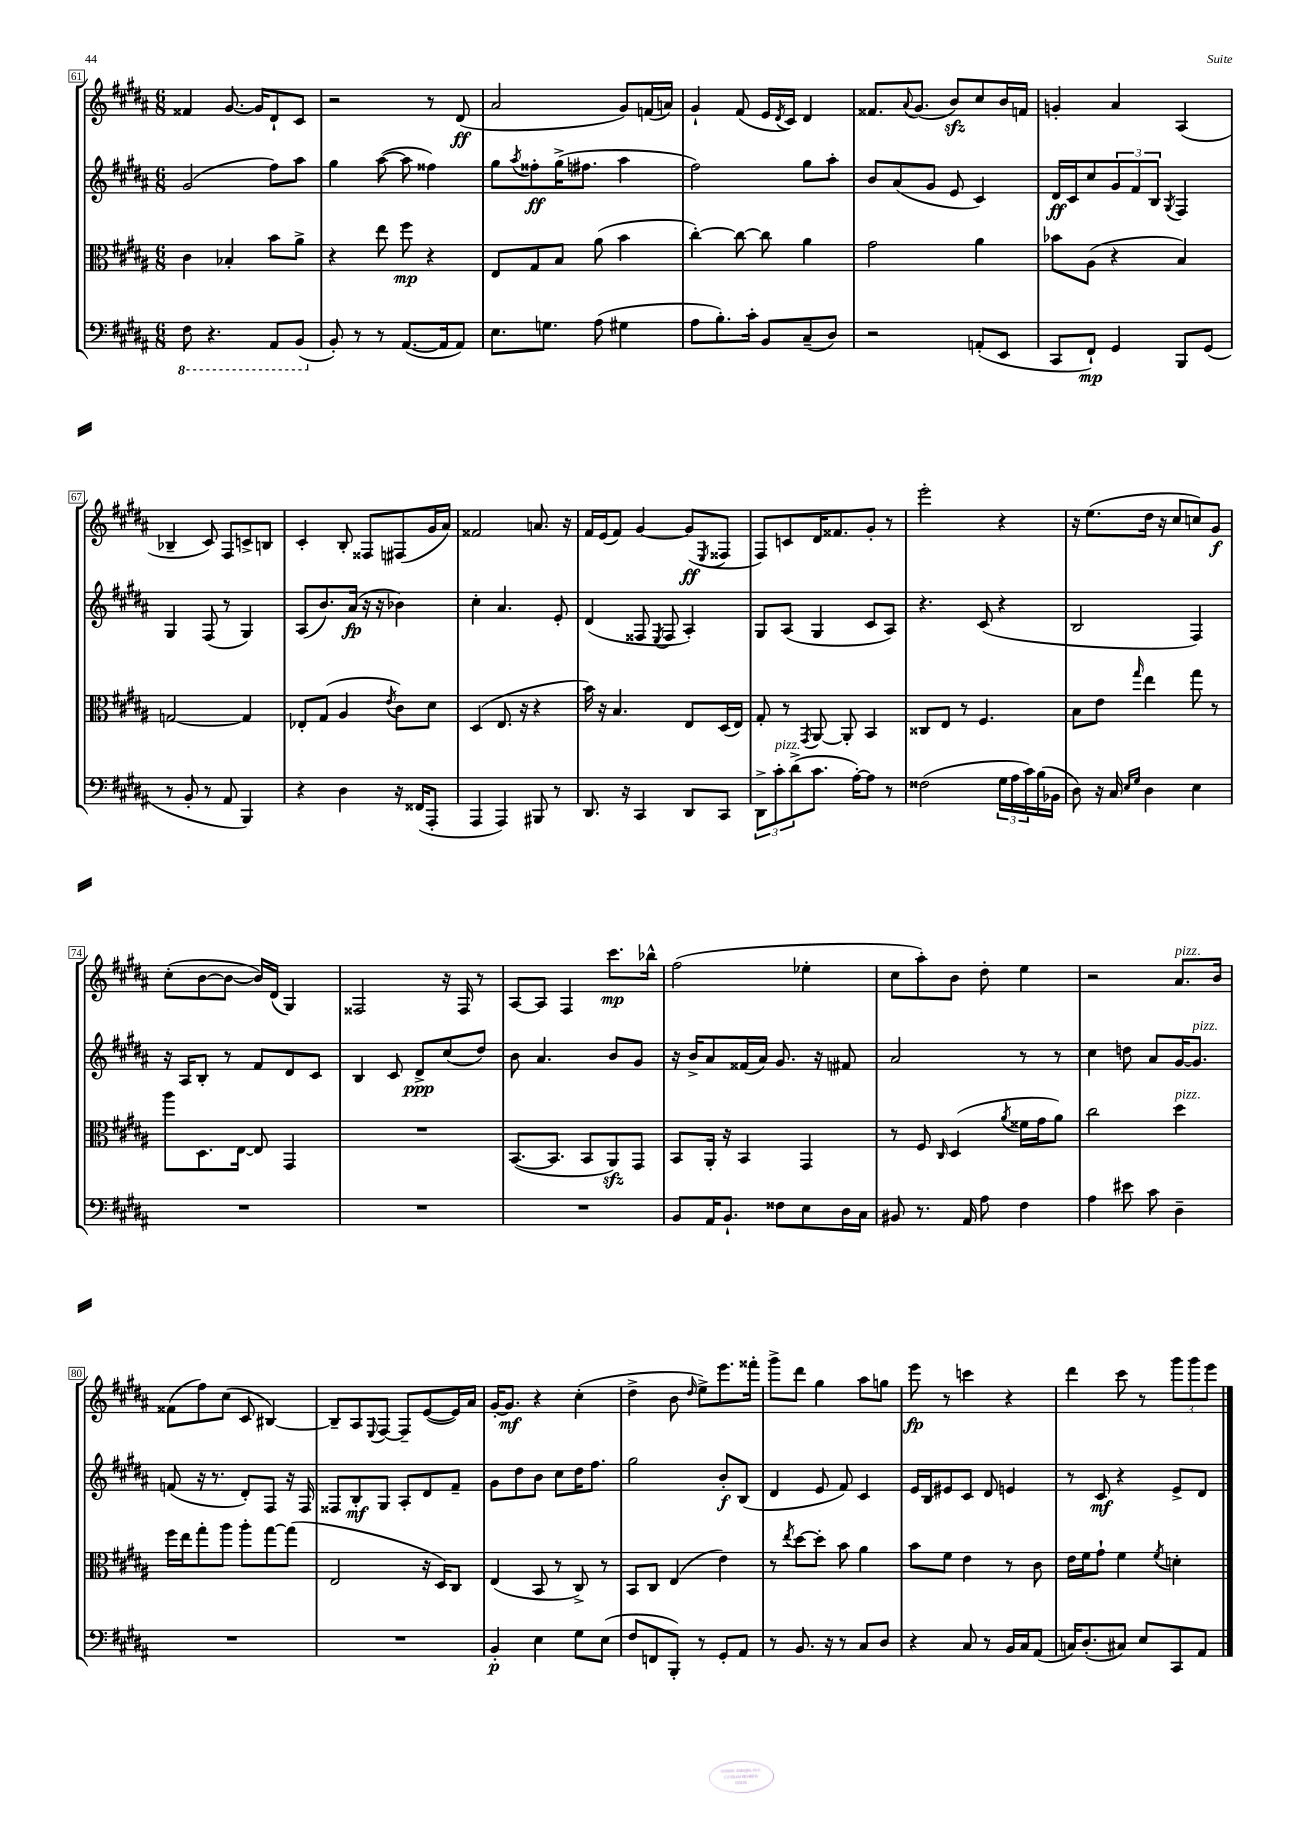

**kern	**dynam	**kern	**dynam	**kern	**dynam	**kern	**dynam
*part4	*part4	*part3	*part3	*part2	*part2	*part1	*part1
*staff4	*staff4	*staff3	*staff3	*staff2	*staff2	*staff1	*staff1
*clefF4	*	*clefC3	*	*clefG2	*	*clefG2	*
*k[f#c#g#d#a#]	*	*k[f#c#g#d#a#]	*	*k[f#c#g#d#a#]	*	*k[f#c#g#d#a#]	*
*M6/8	*	*M6/8	*	*M6/8	*	*M6/8	*
*8ba	*	*	*	*	*	*	*
=61	=61	=61	=61	=61	=61	=61	=61
8FF#\	.	4c#\	.	(2g#/	.	4f##X/	.
4.r	.	.	.	.	.	.	.
.	.	4B-X'/	.	.	.	[8.g#/	.
.	.	.	.	.	.	16g#/KL]	.
8AAA#/L	.	8b\L	.	8ff#\L)	.	8d#`/	.
(8BBB/J	.	8a#^\J	.	8aa#\J	.	8c#/J	.
=62	=62	=62	=62	=62	=62	=62	=62
*X8ba	*	*	*	*	*	*	*
8BB'/)	.	4r	.	4gg#\	.	2r	.
8r	.	.	.	.	.	.	.
8r	.	8ee\	.	([8aa#\	.	.	.
([8.AA#/L	.	8ff#\	mp	8aa#\]	.	.	.
.	.	4r	.	4ff##X\)	.	8r	.
16AA#/k]	.	.	.	.	.	.	.
8AA#/J)	.	.	.	.	.	(8d#/	ff
=63	=63	=63	=63	=63	=63	=63	=63
8.E\L	.	8E/L	.	8gg#\L	.	2a#/	.
.	.	.	.	8qaa#/	.	.	.
.	.	8G#/	.	8ff##X'\	ff	.	.
8.Gn\J	.	.	.	.	.	.	.
.	.	8B/J	.	(16gg#^\K	.	.	.
.	.	.	.	8.ff#X\J	.	.	.
(8A#\	.	(8a#\	.	.	.	.	.
4G#X\	.	4b\	.	4aa#\	.	8g#/L)	.
.	.	.	.	.	.	(16fn/L	.
.	.	.	.	.	.	16an/JJ)	.
=64	=64	=64	=64	=64	=64	=64	=64
8A#\L	.	[4cc#'\)	.	2ff#\)	.	4g#`/	.
8.B'\)	.	.	.	.	.	.	.
.	.	8cc#\_	.	.	.	(8f#/	.
16c#'\Jk	.	.	.	.	.	.	.
8BB/L	.	8cc#\]	.	.	.	16e/LL	.
.	.	.	.	.	.	8qd#/	.
.	.	.	.	.	.	16c#/JJ)	.
(8C#~/	.	4a#\	.	8gg#\L	.	4d#/	.
8D#/J)	.	.	.	8aa#'\J	.	.	.
=65	=65	=65	=65	=65	=65	=65	=65
2r	.	2g#\	.	8b/L	.	8.f##X/L	.
.	.	.	.	(8a#/	.	.	.
.	.	.	.	.	.	8qqa#/	.
.	.	.	.	.	.	(8.g#/J	.
.	.	.	.	8g#/J	.	.	.
.	.	.	.	8e/	.	8bzz/L)	.
(8AAn'/L	.	4a#\	.	4c#/)	.	8cc#/	.
8EE/J	.	.	.	.	.	16b/L	.
.	.	.	.	.	.	16fn/JJ	.
=66	=66	=66	=66	=66	=66	=66	=66
8CC#/L	.	8b-X\L	.	16d#/LL	ff	4gn'/	.
.	.	.	.	16c#/J	.	.	.
8FF#`/J)	mp	(8A#\J	.	8cc#/	.	.	.
4GG#/	.	4r	.	12g#/	.	4a#/	.
.	.	.	.	12f#/	.	.	.
.	.	.	.	12B/J	.	.	.
.	.	.	.	8qG#/	.	.	.
8BBB/L	.	4B/)	.	4F#/	.	(4A#/	.
(8GG#/J	.	.	.	.	.	.	.
!!LO:LB:g=z
=67	=67	=67	=67	=67	=67	=67	=67
8r	.	[2Gn/	.	4G#/	.	4B-X~/	.
8BB'/	.	.	.	.	.	.	.
8r	.	.	.	(8F#/	.	8c#/)	.
8AA#/	.	.	.	8r	.	8F#/L	.
4BBB/)	.	4G/]	.	4G#/)	.	8cn^/	.
.	.	.	.	.	.	8Bn/J	.
=68	=68	=68	=68	=68	=68	=68	=68
4r	.	8E-X'/L	.	(8A#/L	.	4c#'/	.
.	.	(8G#/J	.	8.b/)	.	.	.
4D#\	.	4A#/	.	.	.	8B'/	.
.	.	.	.	(16a#/Jk	fp	.	.
.	.	.	.	16r	.	8F##X/L	.
.	.	.	.	16r	.	.	.
.	.	8qe/	.	.	.	.	.
16r	.	8c#\L)	.	4b-X\)	.	(8F#X/	.
(16FF##X/KL	.	.	.	.	.	.	.
8AAA#'/J	.	8d#\J	.	.	.	16g#/L	.
.	.	.	.	.	.	16a#/JJ)	.
=69	=69	=69	=69	=69	=69	=69	=69
4AAA#/	.	(4D#/	.	4cc#'\	.	2f##X/	.
4AAA#/)	.	8.E/	.	4.a#/	.	.	.
.	.	16r	.	.	.	.	.
8BBB#X/	.	4r	.	.	.	8.an/	.
8r	.	.	.	8e'/	.	.	.
.	.	.	.	.	.	16r	.
=70	=70	=70	=70	=70	=70	=70	=70
8.DD#/	.	16b\)	.	(4d#/	.	16f#/LL	.
.	.	16r	.	.	.	(16e/J	.
.	.	4.B/	.	.	.	8f#/J)	.
16r	.	.	.	.	.	.	.
4CC#/	.	.	.	8F##X/	.	[4g#/	.
.	.	.	.	8qE/	.	.	.
.	.	.	.	8F##/	.	.	.
8DD#/L	.	8E/L	.	4A#'/)	.	(8g#/L]	ff
.	.	.	.	.	.	8qE/	.
8CC#/J	.	(16D#/L	.	.	.	8F##X/J	.
.	.	16E/JJ)	.	.	.	.	.
=71	=71	=71	=71	=71	=71	=71	=71
12DD#^\L	.	8G#'/	.	8G#/L	.	8F#/L)	.
!LO:TX:a:i:t=pizz.	!	!	!	!	!	!	!
12c#'\	.	.	.	.	.	.	.
.	.	8r	.	(8A#/J	.	8cn/	.
(12d#^\	.	.	.	.	.	.	.
.	.	8qGG#/	.	.	.	.	.
8.c#\J	.	[8AA#/	.	4G#/	.	16d#/K	.
.	.	.	.	.	.	8.f##X/	.
.	.	8AA#'/]	.	.	.	.	.
[16A#'\KL)	.	.	.	.	.	.	.
8A#\J]	.	4BB/	.	8c#/L	.	8g#'/J	.
8r	.	.	.	8A#/J)	.	8r	.
=72	=72	=72	=72	=72	=72	=72	=72
(2F##X\	.	8C##X/L	.	4.r	.	2eee'\	.
.	.	8E/J	.	.	.	.	.
.	.	8r	.	.	.	.	.
.	.	4.F#/	.	(8c#/	.	.	.
24G#\LL	.	.	.	4r	.	4r	.
24A#\	.	.	.	.	.	.	.
24c#\)	.	.	.	.	.	.	.
(16B\	.	.	.	.	.	.	.
16BB-X\JJ	.	.	.	.	.	.	.
=73	=73	=73	=73	=73	=73	=73	=73
8D#\)	.	8B\L	.	2B/	.	16r	.
.	.	.	.	.	.	(8.ee\L	.
16r	.	8e\J	.	.	.	.	.
16C#/	.	.	.	.	.	.	.
16qqE/LL	.	.	.	.	.	.	.
16qqG#/JJ	.	16qqgg#/	.	.	.	.	.
4D#\	.	4ee\	.	.	.	16dd#\Jk	.
.	.	.	.	.	.	16r	.
.	.	.	.	.	.	8cc#/L	.
4E\	.	8gg#\	.	4F#/)	.	8ccn/)	.
.	.	8r	.	.	.	8g#/J	f
!!LO:LB:g=z
=74	=74	=74	=74	=74	=74	=74	=74
2.r	.	8aa#\L	.	16r	.	(8cc#'\L	.
.	.	.	.	16A#/KL	.	.	.
.	.	8.D#\	.	8B'/J	.	[8b\	.
.	.	.	.	8r	.	8b\J_	.
.	.	[16E\Jk	.	.	.	.	.
.	.	8E/]	.	8f#/L	.	16b/LL])	.
.	.	.	.	.	.	(16d#/JJ	.
.	.	4GG#/	.	8d#/	.	4G#/)	.
.	.	.	.	8c#/J	.	.	.
=75	=75	=75	=75	=75	=75	=75	=75
2.r	.	2.r	.	4B/	.	2F##X/	.
.	.	.	.	8c#/	.	.	.
.	.	.	.	8d#^/L	ppp	.	.
.	.	.	.	(8cc#/	.	16r	.
.	.	.	.	.	.	16F##/	.
.	.	.	.	8dd#/J)	.	8r	.
=76	=76	=76	=76	=76	=76	=76	=76
2.r	.	([8.BB/L	.	8b\	.	[8A#/L	.
.	.	.	.	4.a#/	.	8A#/J]	.
.	.	8.BB/J]	.	.	.	.	.
.	.	.	.	.	.	4F#/	.
.	.	8BB/L	.	.	.	.	.
.	.	8AA#zz/)	.	8b/L	.	8.ccc#\L	mp
.	.	8GG#/J	.	8g#/J	.	.	.
.	.	.	.	.	.	16bb-X^^\Jk	.
=77	=77	=77	=77	=77	=77	=77	=77
8BB/L	.	8BB/L	.	16r	.	(2ff#\	.
.	.	.	.	16b^/KL	.	.	.
16AA#/K	.	16AA#'/Jk	.	8a#/	.	.	.
8.BB`/J	.	16r	.	.	.	.	.
.	.	4BB/	.	(16f##X/L	.	.	.
.	.	.	.	16a#/JJ)	.	.	.
8F##X\L	.	.	.	8.g#/	.	.	.
8E\	.	4GG#/	.	.	.	4ee-X'\	.
.	.	.	.	16r	.	.	.
16D#\L	.	.	.	8f#X/	.	.	.
16C#\JJ	.	.	.	.	.	.	.
=78	=78	=78	=78	=78	=78	=78	=78
8BB#X/	.	8r	.	2a#/	.	8cc#\L	.
8.r	.	8F#/	.	.	.	8aa#'\)	.
.	.	16qqC#/	.	.	.	.	.
.	.	(4D#/	.	.	.	8b\J	.
16AA#/	.	.	.	.	.	.	.
8A#\	.	.	.	.	.	8dd#'\	.
.	.	8qa#/	.	.	.	.	.
4F#\	.	16f##X\LL	.	8r	.	4ee\	.
.	.	16g#\J	.	.	.	.	.
.	.	8a#\J)	.	8r	.	.	.
=79	=79	=79	=79	=79	=79	=79	=79
4A#\	.	2cc#\	.	4cc#\	.	2r	.
8e#X\	.	.	.	8ddn\	.	.	.
8c#\	.	.	.	8a#/L	.	.	.
!	!	!	!	!	!	!LO:TX:a:i:t=pizz.	!
!	!	!LO:TX:a:i:t=pizz.	!	!	!	!	!
4D#~\	.	4dd#\	.	[16g#/K	.	8.a#/L	.
!	!	!	!	!LO:TX:a:i:t=pizz.	!	!	!
.	.	.	.	8.g#/J]	.	.	.
.	.	.	.	.	.	16b/Jk	.
!!LO:LB:g=z
=80	=80	=80	=80	=80	=80	=80	=80
2.r	.	16ff#\LL	.	(8fn/	.	(8f##X\L	.
.	.	16ee\J	.	.	.	.	.
.	.	8gg#'\	.	16r	.	8ff#\)	.
.	.	.	.	8.r	.	.	.
.	.	8aa#\J	.	.	.	(8cc#\J	.
.	.	8aa#'\L	.	8d#'/L)	.	8c#/	.
.	.	[8gg#\	.	8F#/J	.	[4B#X/)	.
.	.	(8gg#\J]	.	16r	.	.	.
.	.	.	.	16F#/	.	.	.
=81	=81	=81	=81	=81	=81	=81	=81
2.r	.	2E/	.	8F##X/L	.	8B#~/L]	.
.	.	.	.	8B'/	mf	8A#/	.
.	.	.	.	.	.	8qqE/	.
.	.	.	.	8G#/J	.	[8F#/J	.
.	.	.	.	8A#'/L	.	8F#~/L]	.
.	.	16r	.	8d#/	.	([8e/	.
.	.	16D#/KL)	.	.	.	.	.
.	.	8C#/J	.	8f#~/J	.	16e/L])	.
.	.	.	.	.	.	16a#/JJ	.
=82	=82	=82	=82	=82	=82	=82	=82
4BB'/	p	(4E/	.	8g#\L	.	[16g#'/KL	.
.	.	.	.	.	.	8.g#/J]	mf
.	.	.	.	8dd#\	.	.	.
4E\	.	8BB/	.	8b\J	.	4r	.
.	.	8r	.	8cc#\L	.	.	.
8G#\L	.	8C#^/)	.	16dd#\K	.	(4cc#'\	.
.	.	.	.	8.ff#\J	.	.	.
(8E\J	.	8r	.	.	.	.	.
=83	=83	=83	=83	=83	=83	=83	=83
8F#/L	.	8BB/L	.	2gg#\	.	4dd#^\	.
8FFn/	.	8C#/J	.	.	.	.	.
8BBB'/J)	.	(4E/	.	.	.	8b\	.
.	.	.	.	.	.	16qqdd#/	.
8r	.	.	.	.	.	8ee^\L)	.
8GG#'/L	.	4e\)	.	8b'/L	f	8.eee\	.
8AA#/J	.	.	.	(8B/J	.	.	.
.	.	.	.	.	.	16fff##X'\Jk	.
=84	=84	=84	=84	=84	=84	=84	=84
8r	.	8r	.	4d#/	.	8ggg#^\L	.
.	.	8qee/	.	.	.	.	.
8.BB/	.	[8dd#\L	.	.	.	8ddd#\J	.
.	.	8dd#'\J]	.	8e/	.	4gg#\	.
16r	.	.	.	.	.	.	.
8r	.	8b\	.	8f#/)	.	.	.
8C#/L	.	4a#\	.	4c#/	.	8aa#\L	.
8D#/J	.	.	.	.	.	8ggn\J	.
=85	=85	=85	=85	=85	=85	=85	=85
4r	.	8b\L	.	16e/LL	.	8eee\	fp
.	.	.	.	16B/J	.	.	.
.	.	8f#\J	.	8e#X/	.	8r	.
8C#/	.	4e\	.	8c#/J	.	4cccn\	.
8r	.	.	.	8d#/	.	.	.
16BB/LL	.	8r	.	4en/	.	4r	.
16C#/J	.	.	.	.	.	.	.
(8AA#/J	.	8c#\	.	.	.	.	.
=86	=86	=86	=86	=86	=86	=86	=86
16Cn/KL)	.	16e\LL	.	8r	.	4ddd#\	.
(8.D#'/	.	16f#\J	.	.	.	.	.
.	.	8g#`\J	.	8c#/	mf	.	.
8C#X/J)	.	4f#\	.	4r	.	8ccc#\	.
8E/L	.	.	.	.	.	8r	.
.	.	8qf#/	.	.	.	.	.
8CC#/	.	4dn'\	.	8e^/L	.	12ggg#\L	.
.	.	.	.	.	.	12ggg#\	.
8AA#/J	.	.	.	8d#/J	.	.	.
.	.	.	.	.	.	12eee\J	.
==	==	==	==	==	==	==	==
*-	*-	*-	*-	*-	*-	*-	*-
